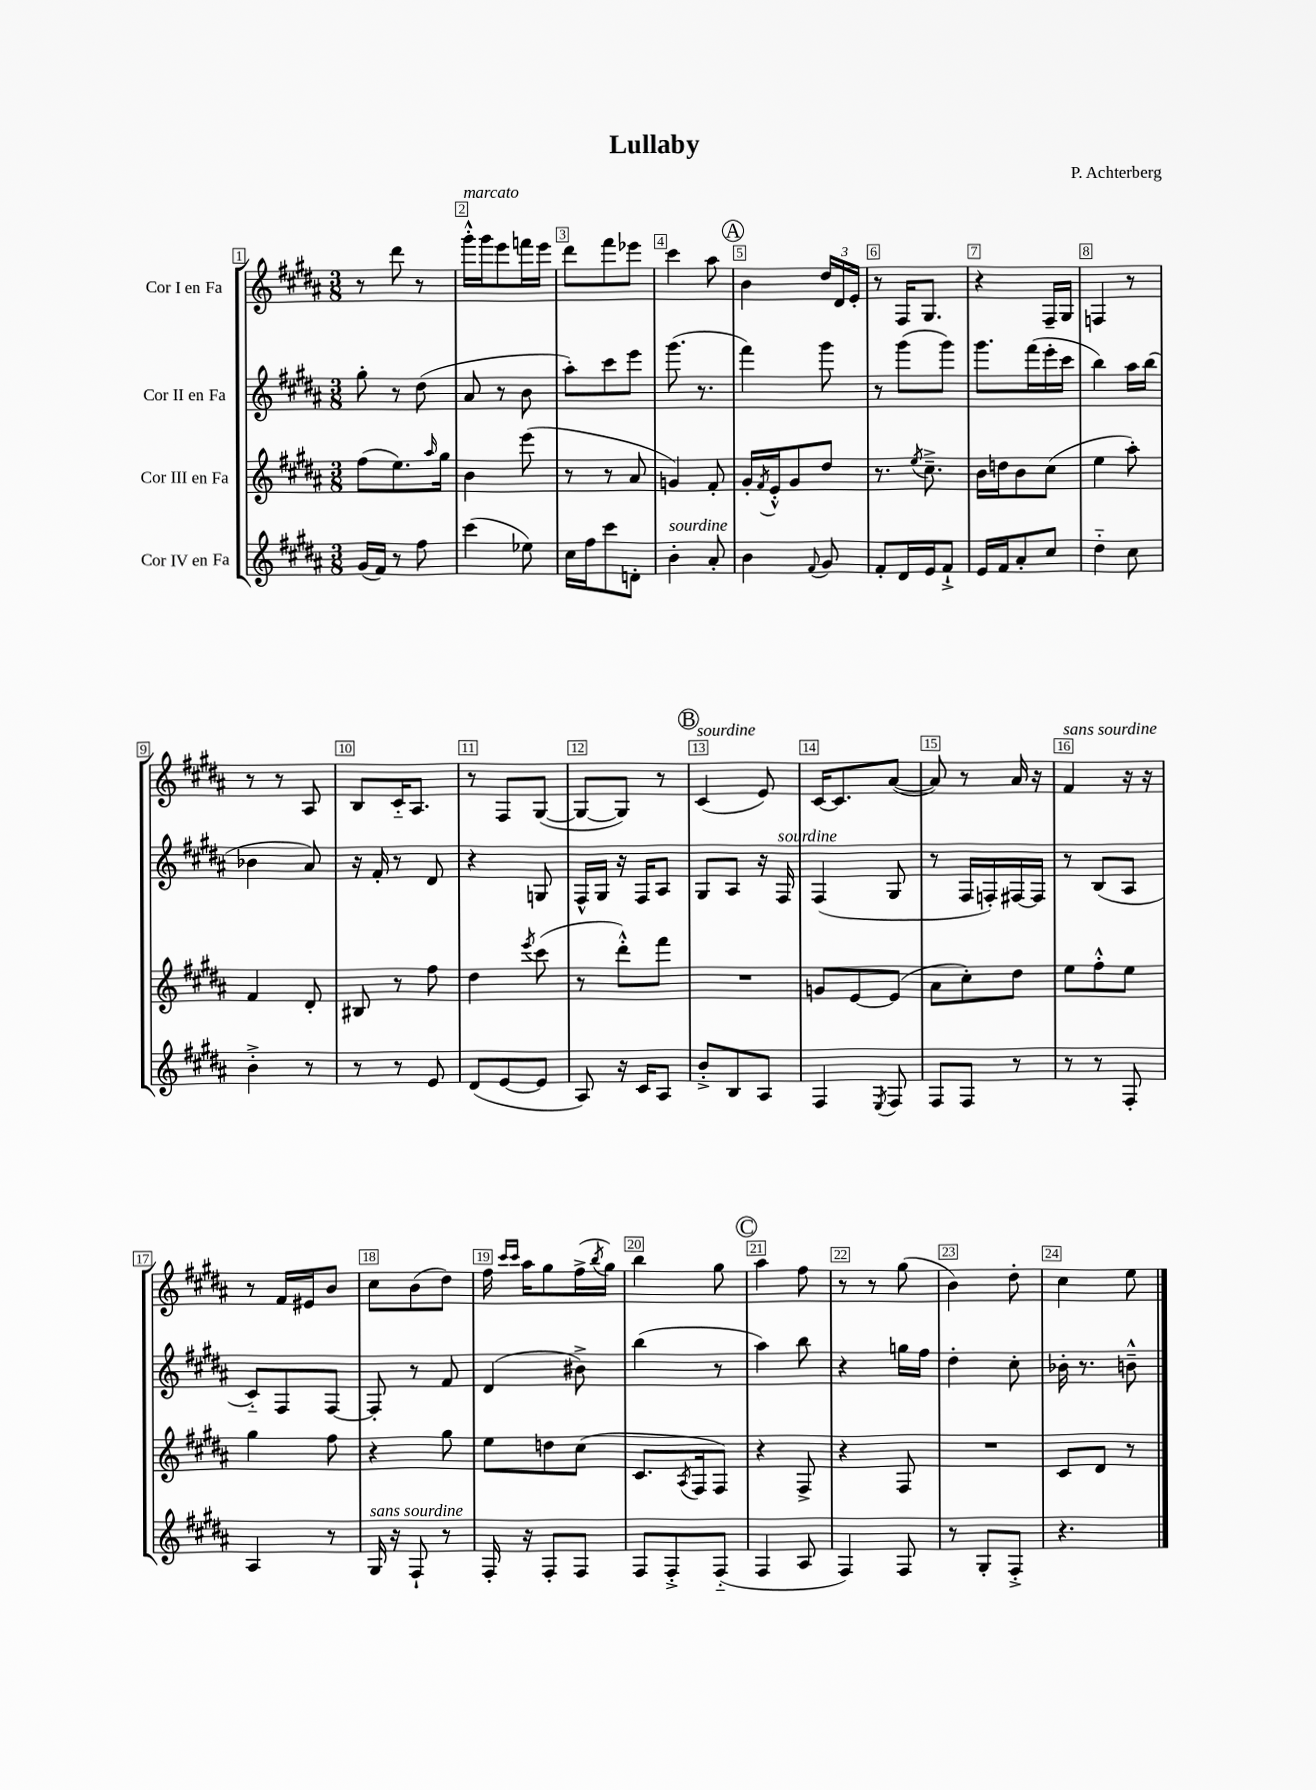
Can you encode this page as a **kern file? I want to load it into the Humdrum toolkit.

**kern	**kern	**kern	**kern
*part4	*part3	*part2	*part1
*staff4	*staff3	*staff2	*staff1
*I"Cor IV en Fa	*I"Cor III en Fa	*I"Cor II en Fa	*I"Cor I en Fa
*clefG2	*clefG2	*clefG2	*clefG2
*k[f#c#g#d#a#]	*k[f#c#g#d#a#]	*k[f#c#g#d#a#]	*k[f#c#g#d#a#]
*M3/8	*M3/8	*M3/8	*M3/8
=1	=1	=1	=1
(16g#/LL	(8ff#\L	8gg#'\	8r
16f#/JJ)	.	.	.
8r	8.ee\)	8r	8ddd#\
8ff#\	.	(8dd#\	8r
.	16qqaa#/	.	.
.	16gg#\Jk	.	.
=2	=2	=2	=2
!	!	!	!LO:TX:a:i:t=marcato
(4ccc#\	4b\	8a#/	16ggg#'^^\LL
.	.	.	16ggg#\J
.	.	8r	8eee\
8ee-X\)	(8eee\	8b\	16fffn\L
.	.	.	16eee\JJ
=3	=3	=3	=3
16cc#\LL	8r	8aa#'\L)	8ddd#\L
16ff#\J	.	.	.
8ccc#\	8r	8ccc#\	8fff#\
8dn'\J	8a#/	8eee\J	8eee-X\J
=4	=4	=4	=4
!LO:TX:a:i:t=sourdine	!	!	!
4b'\	4gn/)	(8.ggg#\	4ccc#\
.	.	8.r	.
8a#'/	8f#'/	.	8aa#\
!!LO:REH:place=s1:t=A
=5	=5	=5	=5
4b\	16g#'/LL	4fff#\)	4b\
.	8qf#/	.	.
.	16e'^^/J	.	.
.	8g#/	.	.
8qqf#/	.	.	.
8g#/	8dd#/J	8ggg#\	24dd#/LL
.	.	.	24d#/
.	.	.	24e'/JJ
=6	=6	=6	=6
8f#'/L	8.r	8r	8r
16d#/L	.	(8ggg#\L	16F#/KL
.	8qee/	.	.
16e/J	8.cc#~^\	.	8.G#/J
8f#`^/J	.	8ggg#\J)	.
=7	=7	=7	=7
16e/LL	16b\LL	8.ggg#\L	4r
16f#/J	16ddn\J	.	.
8a#'/	8b\	.	.
.	.	(16fff#\L	.
8cc#/J	(8cc#\J	16eee'\	16F#~/LL
.	.	16ccc#\JJ	16G#/JJ
=8	=8	=8	=8
4dd#\	4ee\	4bb\)	4Fn/
8cc#\	8aa#'\)	16aa#\LL	8r
.	.	(16bb\JJ	.
!!LO:LB:g=z
=9	=9	=9	=9
4b'^\	4f#/	4b-X\	8r
.	.	.	8r
8r	8d#'/	8a#/)	8A#/
=10	=10	=10	=10
8r	8B#X/	16r	8B/L
.	.	16f#'/	.
8r	8r	8r	16c#/K
.	.	.	8.A#/J
8e/	8ff#\	8d#/	.
=11	=11	=11	=11
(8d#/L	4dd#\	4r	8r
[8e/	.	.	8F#/L
.	8qeee/	.	.
8e/J]	(8ccc#\	8Gn/	([8G#/J
=12	=12	=12	=12
8A#/)	8r	16F#^^/LL	8G#/L_
.	.	16G#/JJ	.
16r	8ddd#'^^\L)	16r	8G#/J])
16c#/KL	.	16F#/KL	.
8A#/J	8fff#\J	8A#/J	8r
!!LO:REH:place=s1:t=B
=13	=13	=13	=13
!	!	!	!LO:TX:a:i:t=sourdine
8b'^/L	4.r	8G#/L	(4c#/
8B/	.	8A#/J	.
8A#/J	.	16r	8e/)
!	!	!LO:TX:a:i:t=sourdine	!
.	.	16F#/	.
=14	=14	=14	=14
4F#/	8gn/L	(4F#/	[16c#/KL
.	.	.	8.c#/]
.	[8e/	.	.
8qE/	.	.	.
8F#/	(8e/J]	8G#/	([8a#/J
=15	=15	=15	=15
8F#/L	8a#\L	8r	8a#/])
8F#/J	8cc#'\)	16F#/LL	8r
.	.	16Fn'/)	.
8r	8dd#\J	[16F#X/	16a#/
.	.	16F#/JJ]	16r
=16	=16	=16	=16
!	!	!	!LO:TX:a:i:t=sans sourdine
8r	8ee\L	8r	4f#/
8r	8ff#'^^\	(8B/L	.
8F#'/	8ee\J	8A#/J	16r
.	.	.	16r
!!LO:LB:g=z
=17	=17	=17	=17
4A#/	4gg#\	8c#/L)	8r
.	.	8F#/	16f#/LL
.	.	.	16e#X/J
8r	8ff#\	[8F#/J	8b/J
=18	=18	=18	=18
!LO:TX:a:i:t=sans sourdine	!	!	!
16G#/	4r	8F#'/]	8cc#\L
16r	.	.	.
8F#`/	.	8r	(8b\
8r	8gg#\	8f#/	8dd#\J)
=19	=19	=19	=19
16F#'/	8ee\L	(4d#/	16ff#\
.	.	.	16qqccc#/LL
.	.	.	16qqccc#/JJ
16r	.	.	16aa#\KL
8F#'/L	8ddn\	.	8gg#\
8F#/J	(8cc#\J	8b#X^\)	(16ff#^\L
.	.	.	8qbb/
.	.	.	16gg#\JJ)
=20	=20	=20	=20
8F#/L	8.c#/L	(4bb\	4bb\
8F#'^/	.	.	.
.	8qA#/	.	.
.	16F#/k	.	.
(8F#/J	8F#/J)	8r	8gg#\
!!LO:REH:place=s1:t=C
=21	=21	=21	=21
4F#/	4r	4aa#\)	4aa#\
8A#/	8F#^/	8bb\	8ff#\
=22	=22	=22	=22
4F#/)	4r	4r	8r
.	.	.	8r
8F#/	8F#/	16ggn\LL	(8gg#\
.	.	16ff#\JJ	.
=23	=23	=23	=23
8r	4.r	4dd#'\	4b\)
8G#'/L	.	.	.
8F#'^/J	.	8cc#'\	8dd#'\
=24	=24	=24	=24
4.r	8c#/L	16b-X'\	4cc#\
.	.	8.r	.
.	8d#/J	.	.
.	8r	8bn~^^\	8ee\
==	==	==	==
*-	*-	*-	*-
